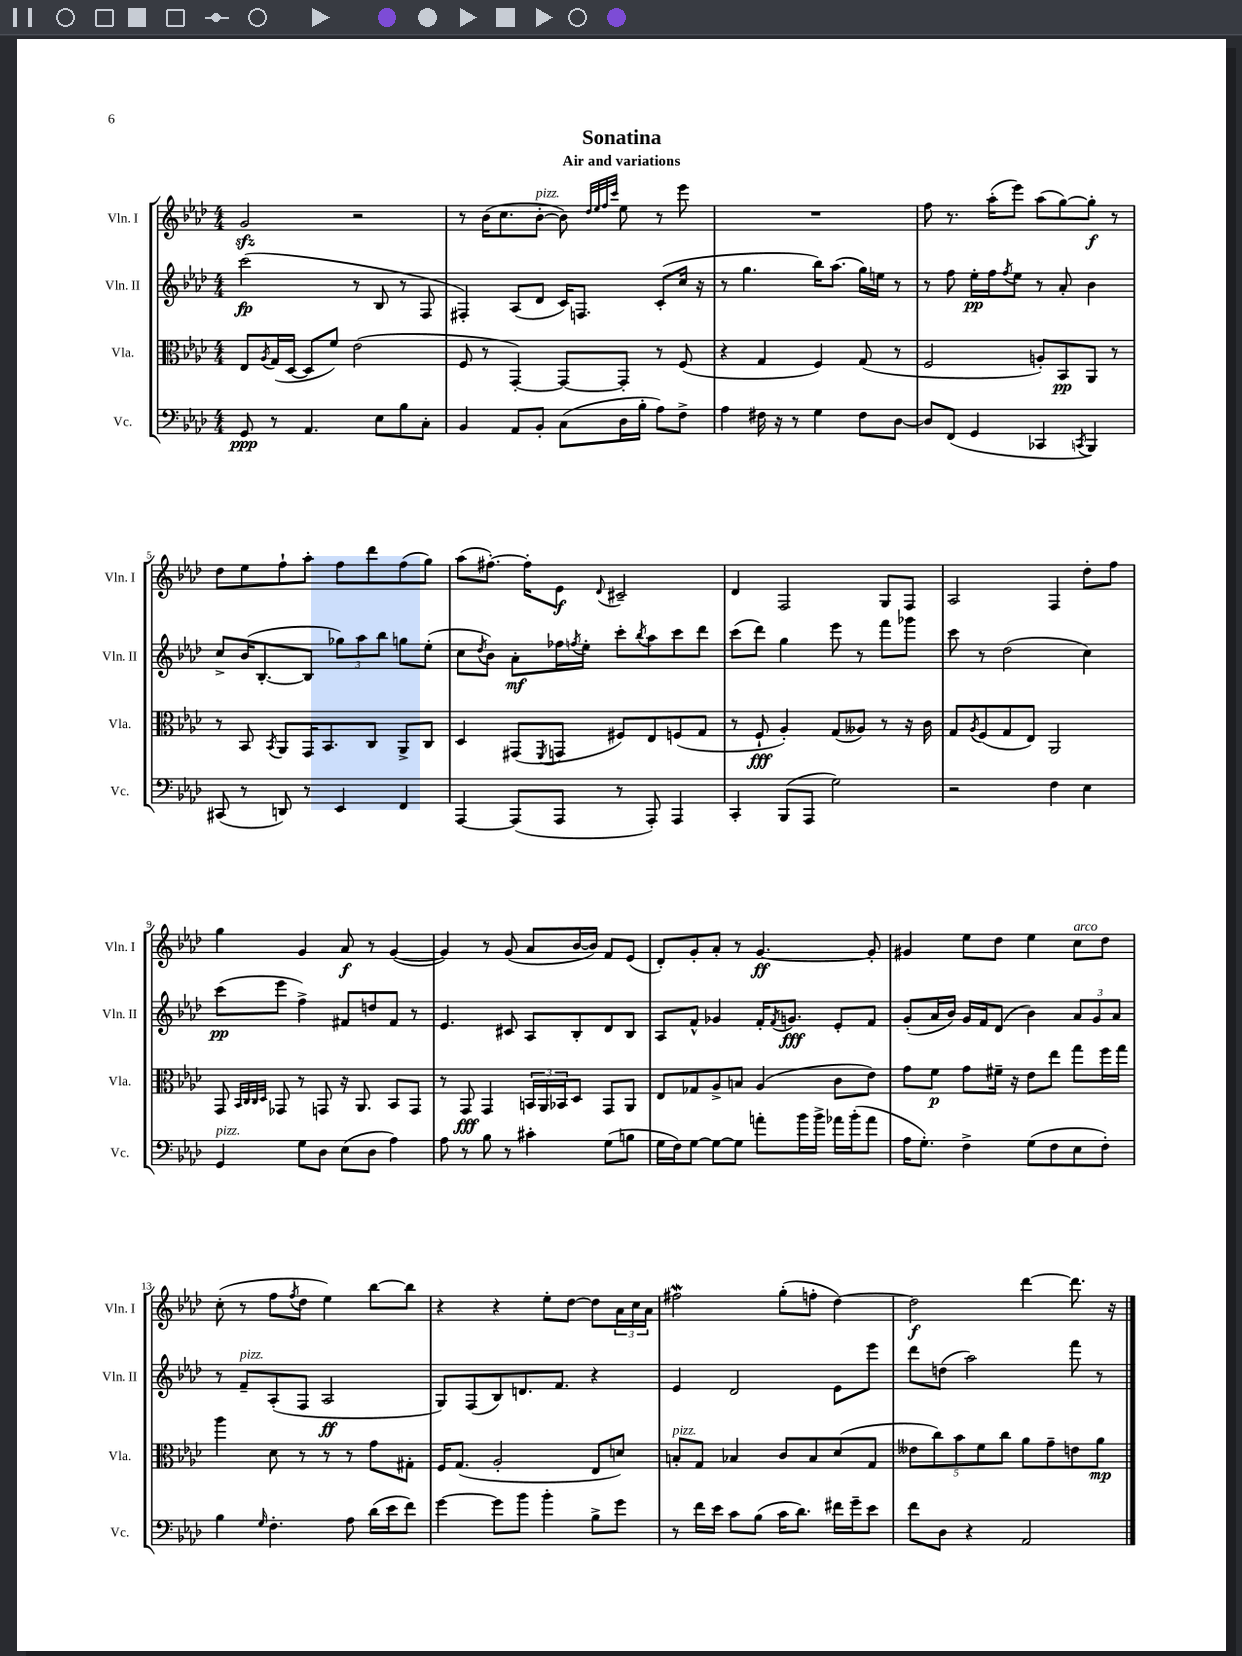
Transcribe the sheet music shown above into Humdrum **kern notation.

**kern	**kern	**kern	**kern
*staff4	*staff3	*staff2	*staff1
*clefF4	*clefC3	*clefG2	*clefG2
*k[b-e-a-d-]	*k[b-e-a-d-]	*k[b-e-a-d-]	*k[b-e-a-d-]
*M4/4	*M4/4	*M4/4	*M4/4
8GG	8E-	(2ccc	2g
.	8qA-	.	.
8r	(16G	.	.
.	[16D-	.	.
4.AA-	8D-]	.	.
.	8f)	.	.
.	(2e-	8r	2r
8E-	.	8B-	.
8B-	.	8r	.
8C'	.	8F	.
=	=	=	=
4BB-	8F	4F#')	8r
.	8r	.	(16b-
.	.	.	8.cc
8AA-	[4GG')	(8A-	.
8BB-'	.	8d-	[8b-'
(8C	8GG_	16c)	8b-])
.	.	8.F	.
.	.	.	32qqdd-
.	.	.	32qqee-
.	.	.	32qqff
.	.	.	32qqccc
16D-	8GG']	.	8ee-
16B-'	.	.	.
8A-)	8r	(8c'	8r
8F^	(8F	16cc	8eee-
.	.	16r	.
=	=	=	=
4A-	4r	8r	1r
.	.	4.gg	.
16F#	4G	.	.
16r	.	.	.
8r	.	.	.
4G	4F)	16bb-)	.
.	.	(8.aa-	.
8F#	(8G	16gg)	.
.	.	16ee	.
[8D-	8r	8r	.
=	=	=	=
8D-]	2F	8r	8ff
(8FF	.	8ff	8.r
4GG	.	16ee-'	.
.	.	16ff	(16aa-'
.	.	8qff	.
.	.	8ee-	8eee-)
4CC-	8A')	8r	(8aa-
.	8BB-	8a-'	[8gg)
8qCC	.	.	.
4BBB-)	8AA-	4b-	8gg']
.	8r	.	8r
=	=	=	=
(8CC#	8r	8cc^	8dd-
8r	8BB-	(16b-	8ee-
.	.	[8.B-'	.
.	8qBB-	.	.
8DD)	8AA-	.	8ff`
8r	16GG	8B-]	8aa-'
.	8.BB-	.	.
4EE-	.	12gg-)	8ff
.	.	12aa-	.
.	8C	.	8ddd-
.	.	12bb-	.
4FF	8AA-^	8gg	(8ff
.	8C	(8ee-'	8gg)
=	=	=	=
[4AAA-	4D-	8cc	(8aa-
.	.	8qdd-	.
.	.	8b-)	[8.ff#')
(8AAA-]	(8GG#	8a-'	.
.	.	.	16ff#']
.	8qFF	.	.
8AAA-	8GG	16ff-	8e-
.	.	8qff	.
.	.	16ee-'	.
.	.	.	8qqd-
8r	8F#)	8ccc'	2c#~
.	.	8qbb-	.
8AAA-')	8E-	8aa-	.
4AAA-	(8F	8ccc	.
.	8G	8ddd-	.
=	=	=	=
4CC'	8r	(8ccc	4d-
.	8F`	8ddd-)	.
(8BBB-	4A-')	4gg	2F
8AAA-	.	.	.
2G)	(8G	8eee-	.
.	8A--)	8r	.
.	8r	8fff	8G
.	16r	8ggg-	8F
.	16c	.	.
=	=	=	=
2r	8G	8ccc	2A-
.	8qA-	.	.
.	(8F	8r	.
.	8G	(2dd-	.
.	8E-)	.	.
4F	2AA-	.	4F
4E-	.	4cc)	8dd-'
.	.	.	8ff
=	=	=	=
4GG	8GG	(8ccc	4gg
.	32qqBB-	.	.
.	32qqC	.	.
.	32qqC	.	.
.	32qqD-	.	.
.	8GG-	8eee-	.
8G	8r	4ff^)	4g
8D-	8GG	.	.
(8E-	16r	8f#	8a-
.	8.AA-	.	.
8D-	.	8dd	8r
4A-)	8BB-	8f#	([4g
.	8GG	8r	.
=	=	=	=
8A-	8r	4.e-	4g])
8r	8GG	.	.
8B-	4GG	.	8r
8r	.	8c#	(8g
4c#'	24BB	8A-	8a-
.	24AA-	.	.
.	24BB-	.	.
.	8D-	8B-'	[16b-
.	.	.	16b-])
(8G	8GG	8d-	8f
8B	8AA-	8B-	(8e-
=	=	=	=
16G	8E-	8A-	8d-')
16F)	.	.	.
[8G	8G-	8f^^	8g'
8G_	8A-^	4g-	8a-'
8G]	8B	.	8r
8a'	(4A-	16f'	[4.g
.	.	8qf	.
.	.	8.g	.
16b-	.	.	.
16b-^	.	.	.
16a-	8c	8e-'	.
(16b-'	.	.	.
8a-	8e-)	8f	8g']
=	=	=	=
16A-	8g	(8g'	4g#
8.G')	.	.	.
.	8f	16a-	.
.	.	16b-)	.
4F^	8g	16g	8ee-
.	.	16f	.
.	16f#~	(8d-	8dd-
.	16r	.	.
(8G	8e-	4b-)	4ee-
8F	8ee-	.	.
8E-	8gg	12a-	8cc
.	.	12g	.
8F')	16ff	.	8dd-
.	.	12a-	.
.	16gg	.	.
=	=	=	=
4B-	4aa-	8r	(8cc'
.	.	8f~	8r
16qqG	.	.	.
4.F'	8d-	(8A-'	8ff
.	.	.	8qff
.	8r	8F	8dd-
.	8r	2A-	4ee-)
8A-	8r	.	.
(16d-	8g	.	[8bb-
16e-	.	.	.
8f)	8G#'	.	8bb-]
=	=	=	=
[4g	16F	8G)	4r
.	(8.G	.	.
.	.	(8F	.
8g]	2A-'	8B-)	4r
8b-	.	8.d	.
4b-'	.	.	8ee-'
.	.	8.f	.
.	.	.	[8dd-
8B-^	8E-	4r	8dd-]
8g	8d)	.	24a-
.	.	.	24cc
.	.	.	24a-
=	=	=	=
8r	8B'	4e-	2ff#
16f	8G	.	.
16e-	.	.	.
8c	4B-	2d-	.
(8B-	.	.	.
16c	8c	.	(8gg'
8.d-)	.	.	.
.	8B-	.	8ff'
16f#	(8d-	8e-	[4dd-)
16g~	.	.	.
8e-	8G	8eee-	.
=	=	=	=
8f	10e--	8ddd-	2dd-]
.	10cc)	.	.
8D-	.	(8dd	.
.	10b-	.	.
4r	.	2aa-)	.
.	10f	.	.
.	10cc	.	.
2AA-	8a-	.	[4ddd-
.	8g~	.	.
.	8e	8fff	8.ddd-]
.	8a-	8r	.
.	.	.	16r
==	==	==	==
*-	*-	*-	*-
